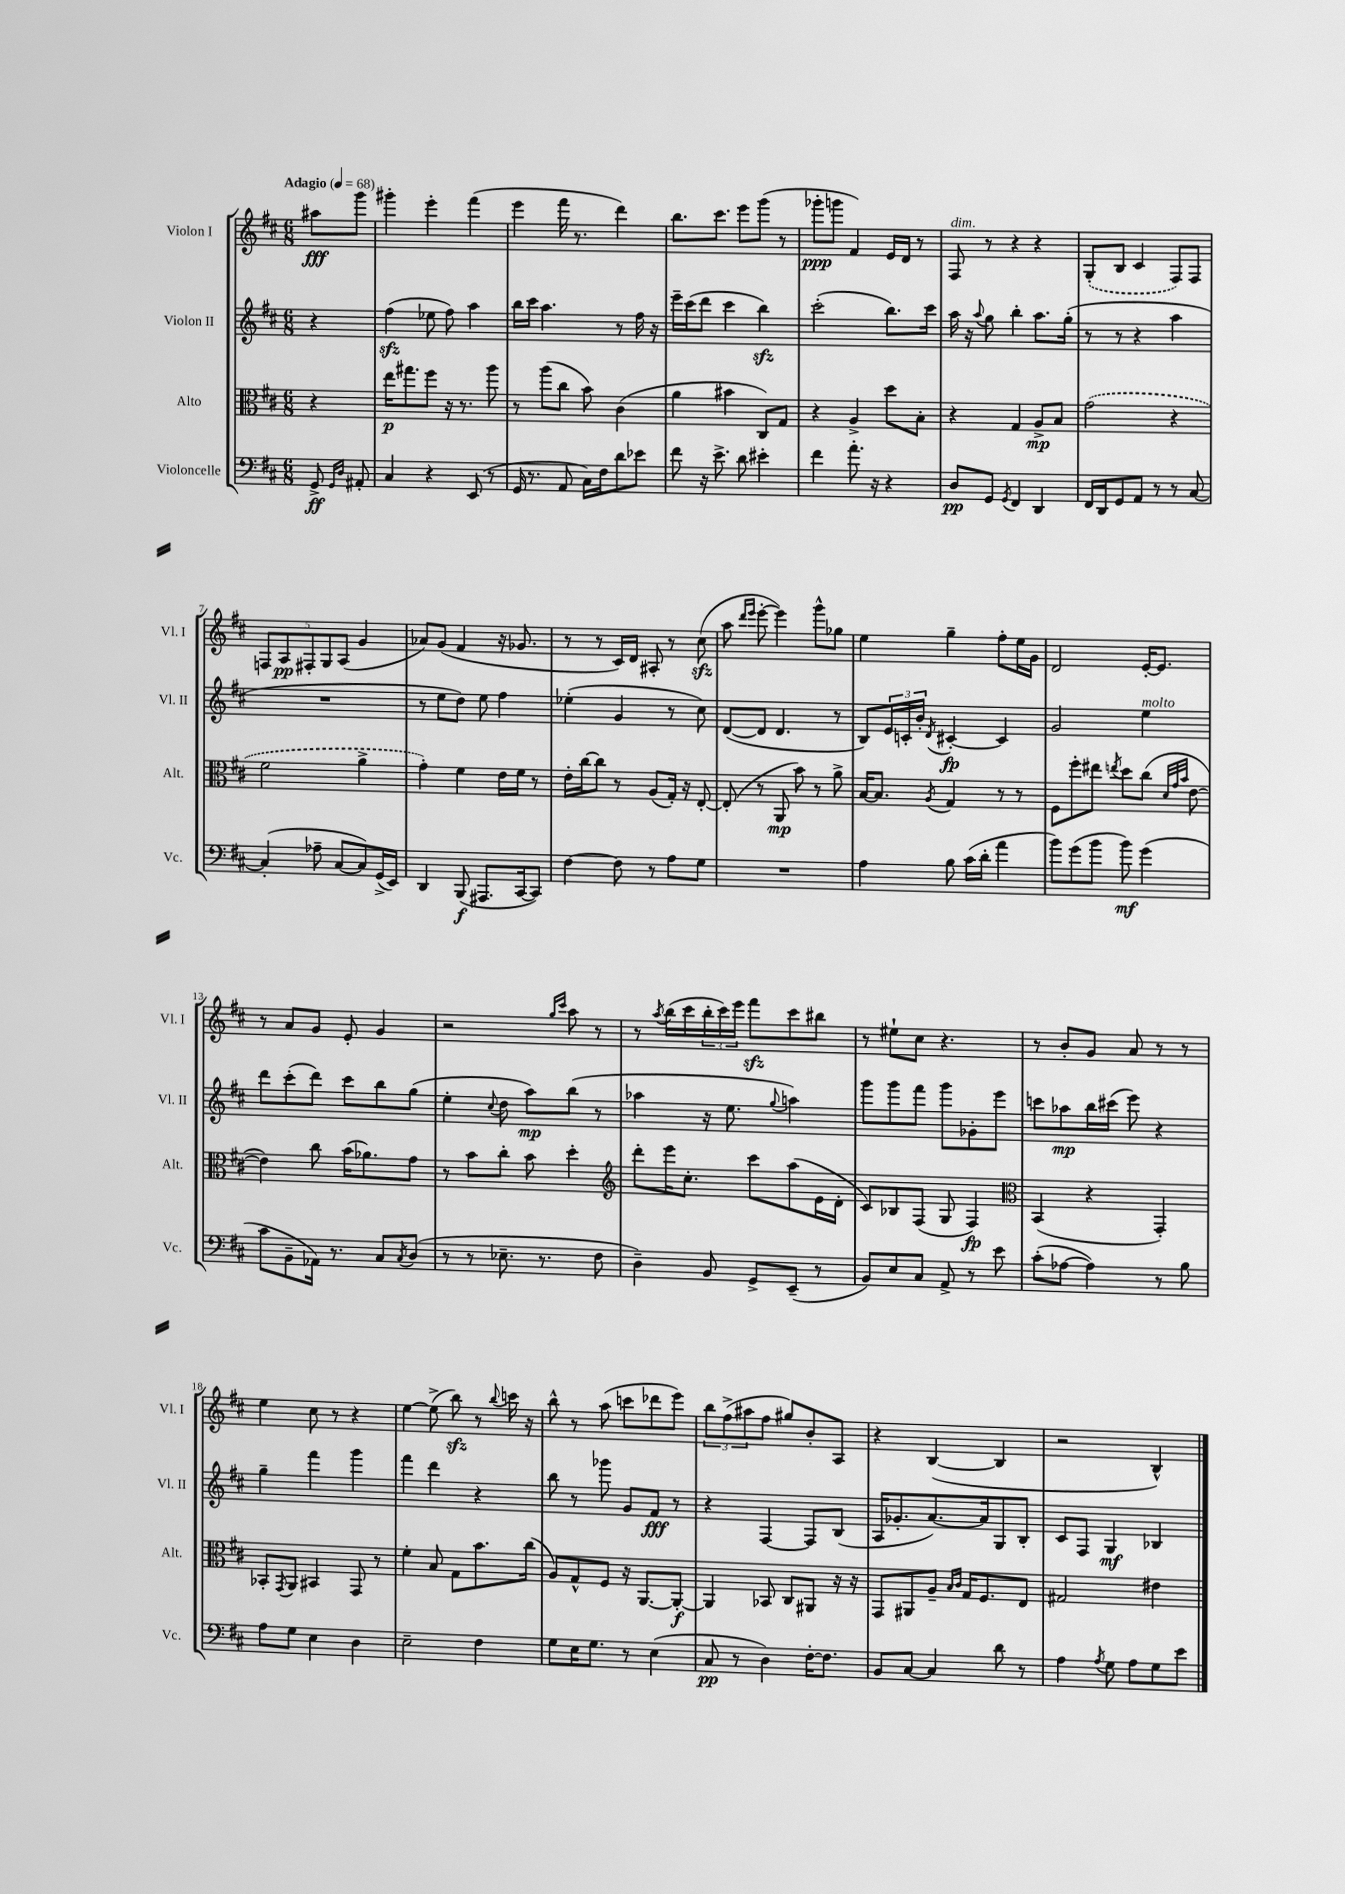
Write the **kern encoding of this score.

**kern	**dynam	**kern	**dynam	**kern	**dynam	**kern	**dynam
*part4	*part4	*part3	*part3	*part2	*part2	*part1	*part1
*staff4	*staff4	*staff3	*staff3	*staff2	*staff2	*staff1	*staff1
*I"Violoncelle	*	*I"Alto	*	*I"Violon II	*	*I"Violon I	*
*I'Vc.	*	*I'Alt.	*	*I'Vl. II	*	*I'Vl. I	*
*clefF4	*	*clefC3	*	*clefG2	*	*clefG2	*
*k[f#c#]	*	*k[f#c#]	*	*k[f#c#]	*	*k[f#c#]	*
*M6/8	*	*M6/8	*	*M6/8	*	*M6/8	*
*MM68	*	*MM68	*	*MM68	*	*MM68	*
=	=	=	=	=	=	=	=
!	!	!	!	!	!	!LO:TX:a:B:t=Adagio	!
8GG^/	ff	4r	.	4r	.	8aa#X\L	fff
16qqGG/LL	.	.	.	.	.	.	.
16qqD/JJ	.	.	.	.	.	.	.
8AA#X'/	.	.	.	.	.	8ggg\J	.
=1	=1	=1	=1	=1	=1	=1	=1
4C#/	.	16ee\KL	p	(4ff#zz\	.	4ggg#X'\	.
.	.	8.gg#X\	.	.	.	.	.
4r	.	8ff#\J	.	8ee-X\	.	4eee'\	.
.	.	16r	.	8ff#\)	.	.	.
.	.	8.r	.	.	.	.	.
(8EE/	.	.	.	4aa\	.	(4fff#\	.
8r	.	8aa\	.	.	.	.	.
=2	=2	=2	=2	=2	=2	=2	=2
16GG/	.	8r	.	16bb\LL	.	4eee\	.
8.r	.	.	.	16ccc#\JJ	.	.	.
.	.	(8aa\L	.	4.aa\	.	.	.
8AA/	.	8cc#\J	.	.	.	16fff#\	.
.	.	.	.	.	.	8.r	.
16C#\LL)	.	8b\)	.	.	.	.	.
16F#\J	.	.	.	.	.	.	.
8d\	.	(4c#\	.	8r	.	4ddd\)	.
8e-X\J	.	.	.	16ff#\	.	.	.
.	.	.	.	16r	.	.	.
=3	=3	=3	=3	=3	=3	=3	=3
8f#\	.	4a\	.	16eee~\LL	.	8.bb\L	.
.	.	.	.	(16ccc#\J	.	.	.
16r	.	.	.	8ddd\J	.	.	.
8.e^\	.	.	.	.	.	8.ccc#\J	.
.	.	4b#X\	.	4ccc#\	.	.	.
8d\	.	.	.	.	.	8eee\L	.
4e#X'\	.	8C#/L)	.	4bbzz\)	.	(8ggg\J	.
.	.	8G/J	.	.	.	8r	.
=4	=4	=4	=4	=4	=4	=4	=4
4f#\	.	4r	.	(2ccc#'\	.	8ggg-X'\L	ppp
.	.	.	.	.	.	8gggn\J	.
8.a'\	.	4A^/	.	.	.	4f#/)	.
16r	.	.	.	.	.	.	.
4r	.	8dd\L	.	8.bb\L)	.	16e/LL	.
.	.	.	.	.	.	16d/JJ	.
.	.	8B'\J	.	.	.	8r	.
.	.	.	.	16ccc#\Jk	.	.	.
=5	=5	=5	=5	=5	=5	=5	=5
!	!	!	!	!	!	!LO:TX:a:i:t=dim.	!
8D/L	pp	4r	.	16aa\	.	8F#/	.
.	.	.	.	16r	.	.	.
.	.	.	.	8qqaa/	.	.	.
8GG/J	.	.	.	8gg\	.	8r	.
8qGG/	.	.	.	.	.	.	.
4FF#/	.	4G/	.	4bb'\	.	4r	.
4DD/	.	8A^/L	mp	8.aa\L	.	4r	.
.	.	8B/J	.	.	.	.	.
.	.	.	.	(16gg'\Jk	.	.	.
=6	=6	=6	=6	=6	=6	=6	=6
16FF#/LL	.	(2g\	.	8r	.	(8G'/L	.
16DD/J	.	.	.	.	.	.	.
8GG/	.	.	.	8r	.	8B/J	.
8AA/J	.	.	.	4r	.	4c#/	.
8r	.	.	.	.	.	.	.
8r	.	4r	.	4aa\	.	8F#/L)	.
[8C#/	.	.	.	.	.	8F#/J	.
!!LO:LB:g=z
=7	=7	=7	=7	=7	=7	=7	=7
(4C#'/]	.	2f#\	.	2.r	.	10Fn/L	.
.	.	.	.	.	.	10A/	pp
.	.	.	.	.	.	10F#X'/	.
8A-X~\	.	.	.	.	.	.	.
.	.	.	.	.	.	10G/	.
[8C#/L	.	.	.	.	.	.	.
.	.	.	.	.	.	(10A/J	.
8C#/])	.	4a^\	.	.	.	4g/	.
(16GG^/L	.	.	.	.	.	.	.
16EE/JJ)	.	.	.	.	.	.	.
=8	=8	=8	=8	=8	=8	=8	=8
4DD/	.	4g'\)	.	8r	.	8a-X/L)	.
.	.	.	.	8ee\L	.	(8g/J	.
(8BBB/	f	4f#\	.	8dd\J)	.	4f#/	.
8.AAA#X/L	.	.	.	8ee\	.	.	.
.	.	16e\LL	.	4ff#\	.	16r	.
[16CC#/k	.	16f#\JJ	.	.	.	8.g-X/	.
8CC#/J])	.	8r	.	.	.	.	.
=9	=9	=9	=9	=9	=9	=9	=9
[4F#\	.	16e'\LL	.	(4ee-X'\	.	8r	.
.	.	[16cc#\J	.	.	.	.	.
.	.	8cc#\J]	.	.	.	8r	.
8F#\]	.	8r	.	4g/	.	16c#/LL)	.
.	.	.	.	.	.	16d/JJ	.
8r	.	(8A/L	.	.	.	8A#X'/	.
8A\L	.	16G'/Jk)	.	8r	.	8r	.
.	.	16r	.	.	.	.	.
8G\J	.	[8E'/	.	8cc#\)	.	(8cc#zz\	.
=10	=10	=10	=10	=10	=10	=10	=10
2.r	.	(8E'/]	.	([8d/L	.	8aa\	.
.	.	.	.	.	.	16qqddd/LL	.
.	.	.	.	.	.	16qqeee/JJ	.
.	.	8r	.	8d/J]	.	[8eee'\	.
.	.	8AA/	mp	4.d/	.	4eee\])	.
.	.	8b\)	.	.	.	.	.
.	.	8r	.	.	.	8ggg^^\L	.
.	.	8a^\	.	8r	.	8gg-X\J	.
=11	=11	=11	=11	=11	=11	=11	=11
4A\	.	[16B/KL	.	8B/L)	.	4ee\	.
.	.	8.B/J]	.	.	.	.	.
.	.	.	.	24e/L	.	.	.
.	.	.	.	24cn'/	.	.	.
.	.	.	.	24b'/JJ	.	.	.
.	.	8qA/	.	8qd/	.	.	.
8B\	.	4G/	.	[4c#X'/	fp	4gg~\	.
(16c#\LL	.	.	.	.	.	.	.
16d'\JJ	.	.	.	.	.	.	.
4a\	.	8r	.	4c#/]	.	8ff#'\L	.
.	.	8r	.	.	.	16ee\L	.
.	.	.	.	.	.	16g\JJ	.
=12	=12	=12	=12	=12	=12	=12	=12
8b\L)	.	8F#\L	.	2g/	.	2d/	.
(8g\	.	8ff#'\	.	.	.	.	.
8b\J	.	8ee#X\J	.	.	.	.	.
.	.	8qeen/	.	.	.	.	.
8b\)	mf	8dd\L	.	.	.	.	.
!	!	!	!	!LO:TX:a:i:t=molto	!	!	!
(4g\	.	(8cc#\J	.	4ee\	.	[16e'/KL	.
.	.	.	.	.	.	8.e/J]	.
.	.	32qqd/LLL	.	.	.	.	.
.	.	32qqg/	.	.	.	.	.
.	.	32qqb/JJJ	.	.	.	.	.
.	.	[8e\	.	.	.	.	.
!!LO:LB:g=z
=13	=13	=13	=13	=13	=13	=13	=13
8c#\L	.	4e\])	.	8ddd\L	.	8r	.
8BB~\	.	.	.	(8ccc#'\	.	8a/L	.
16AA-X\Jk)	.	8cc#\	.	8ddd\J)	.	8g/J	.
8.r	.	.	.	.	.	.	.
.	.	(16b\KL	.	8ccc#\L	.	8e'/	.
.	.	8.a-X\)	.	.	.	.	.
8C#/L	.	.	.	8bb\	.	4g/	.
8qC#/	.	.	.	.	.	.	.
(8D/J	.	8g\J	.	(8gg\J	.	.	.
=14	=14	=14	=14	=14	=14	=14	=14
8r	.	8r	.	4ee'\	.	2r	.
8r	.	8b\L	.	.	.	.	.
.	.	.	.	8qqcc#/	.	.	.
8.E-X~\	.	8cc#'\J	.	8dd\	.	.	.
.	.	8b\	.	8aa\L)	mp	.	.
8.r	.	.	.	.	.	.	.
.	.	.	.	.	.	16qqgg/LL	.
.	.	.	.	.	.	16qqccc#/JJ	.
.	.	4dd'\	.	(8bb\J	.	8aa\	.
8F#\	.	.	.	8r	.	8r	.
=15	=15	=15	=15	=15	=15	=15	=15
*	*	*clefG2	*	*	*	*	*
4D~\)	.	8ddd'\L	.	4aa-X\	.	8r	.
.	.	.	.	.	.	8qaa/	.
.	.	16eee\K	.	.	.	(16bb\LL	.
.	.	8.cc#'\J	.	.	.	16ccc#\	.
8BB/	.	.	.	16r	.	24bb'\	.
.	.	.	.	.	.	24ccc#\)	.
.	.	.	.	8.ee\	.	.	.
.	.	.	.	.	.	24eee\JJ	.
8GG^/L	.	8ccc#\L	.	.	.	8fff#zz\L	.
.	.	.	.	8qqgg/	.	.	.
(8EE~/J	.	(8aa\	.	4aan\)	.	8ccc#\	.
8r	.	16e\L	.	.	.	8bb#X\J	.
.	.	16d'\JJ	.	.	.	.	.
=16	=16	=16	=16	=16	=16	=16	=16
8BB/L)	.	8c#/L)	.	8ggg\L	.	8r	.
8E/	.	8B-X/	.	8ggg\	.	8ee#X`\L	.
8C#/J	.	(8F#/J	.	8fff#\J	.	8cc#\J	.
8AA^/	.	8G/	.	8ggg\L	.	4.r	.
8r	.	4F#/)	fp	8g-X'\	.	.	.
8e\	.	.	.	8eee\J	.	.	.
=17	=17	=17	=17	=17	=17	=17	=17
*	*	*clefC3	*	*	*	*	*
(8c#'\L	.	(4BB/	.	8cccn\L	.	8r	.
[8A-X\J	.	.	.	8aa-X\	mp	8b'/L	.
4A-\])	.	4r	.	16bb\L	.	8g/J	.
.	.	.	.	(16ccc#X\JJ	.	.	.
.	.	.	.	8eee\)	.	8a/	.
8r	.	4GG'/)	.	4r	.	8r	.
8B\	.	.	.	.	.	8r	.
!!LO:LB:g=z
=18	=18	=18	=18	=18	=18	=18	=18
8A\L	.	8BB-X'/L	.	4gg~\	.	4ee\	.
.	.	8qGG/	.	.	.	.	.
8G\J	.	8AA/J	.	.	.	.	.
4E\	.	4BB#X/	.	4fff#\	.	8cc#\	.
.	.	.	.	.	.	8r	.
4D\	.	8GG/	.	4ggg\	.	4r	.
.	.	8r	.	.	.	.	.
=19	=19	=19	=19	=19	=19	=19	=19
2E~\	.	4f#'\	.	4fff#\	.	[4ee\	.
.	.	8B/	.	4ddd\	.	(8ee^\]	.
.	.	8G\L	.	.	.	8bbzz\)	.
4F#\	.	8.b\	.	4r	.	8r	.
.	.	.	.	.	.	8qqbb/	.
.	.	.	.	.	.	16cccn\	.
.	.	(16cc#\Jk	.	.	.	16r	.
=20	=20	=20	=20	=20	=20	=20	=20
8G\L	.	8A/L)	.	8bb\	.	8bb^^\	.
16E\K	.	8G^^/	.	8r	.	8r	.
8.G\J	.	.	.	.	.	.	.
.	.	8F#/J	.	8ggg-X\	.	(8aa\	.
8r	.	16r	.	8g/L	.	8cccn\L	.
.	.	[8.AA/L	.	.	.	.	.
(4E\	.	.	.	8f#/J	fff	8ddd-X\	.
.	.	8AA'/J_	f	8r	.	8eee\J)	.
=21	=21	=21	=21	=21	=21	=21	=21
8C#/	pp	4AA/]	.	4r	.	12bb\L	.
.	.	.	.	.	.	(12ff#^\	.
8r	.	.	.	.	.	.	.
.	.	.	.	.	.	12aa#X\	.
4D\)	.	8BB-X/	.	[4F#/	.	8ff#\J	.
.	.	8C#/L	.	.	.	8gg#X/L)	.
[16F#'\KL	.	8AA#X/J	.	8F#/L]	.	8b'/	.
8.F#\J]	.	.	.	.	.	.	.
.	.	16r	.	(8B/J	.	8A/J	.
.	.	16r	.	.	.	.	.
=22	=22	=22	=22	=22	=22	=22	=22
8BB/L	.	8GG/L	.	16A/KL	.	4r	.
.	.	.	.	8.g-X'/	.	.	.
[8C#/J	.	8AA#X/	.	.	.	.	.
4C#/]	.	8A~/J	.	[8.a/)	.	([4B/	.
.	.	16qqB/LL	.	.	.	.	.
.	.	16qqc#/JJ	.	.	.	.	.
.	.	16G/KL	.	.	.	.	.
.	.	8.F#/	.	16a/k]	.	.	.
8d\	.	.	.	8G/	.	4B/]	.
8r	.	8E/J	.	8B'/J	.	.	.
=23	=23	=23	=23	=23	=23	=23	=23
4A\	.	2G#X/	.	8c#/L	.	2r	.
.	.	.	.	8F#/J	.	.	.
8qA/	.	.	.	.	.	.	.
8G\	.	.	.	4G/	mf	.	.
8A\L	.	.	.	.	.	.	.
8G\	.	4e#X\	.	4B-X/	.	4B^^/)	.
8e\J	.	.	.	.	.	.	.
==	==	==	==	==	==	==	==
*-	*-	*-	*-	*-	*-	*-	*-
